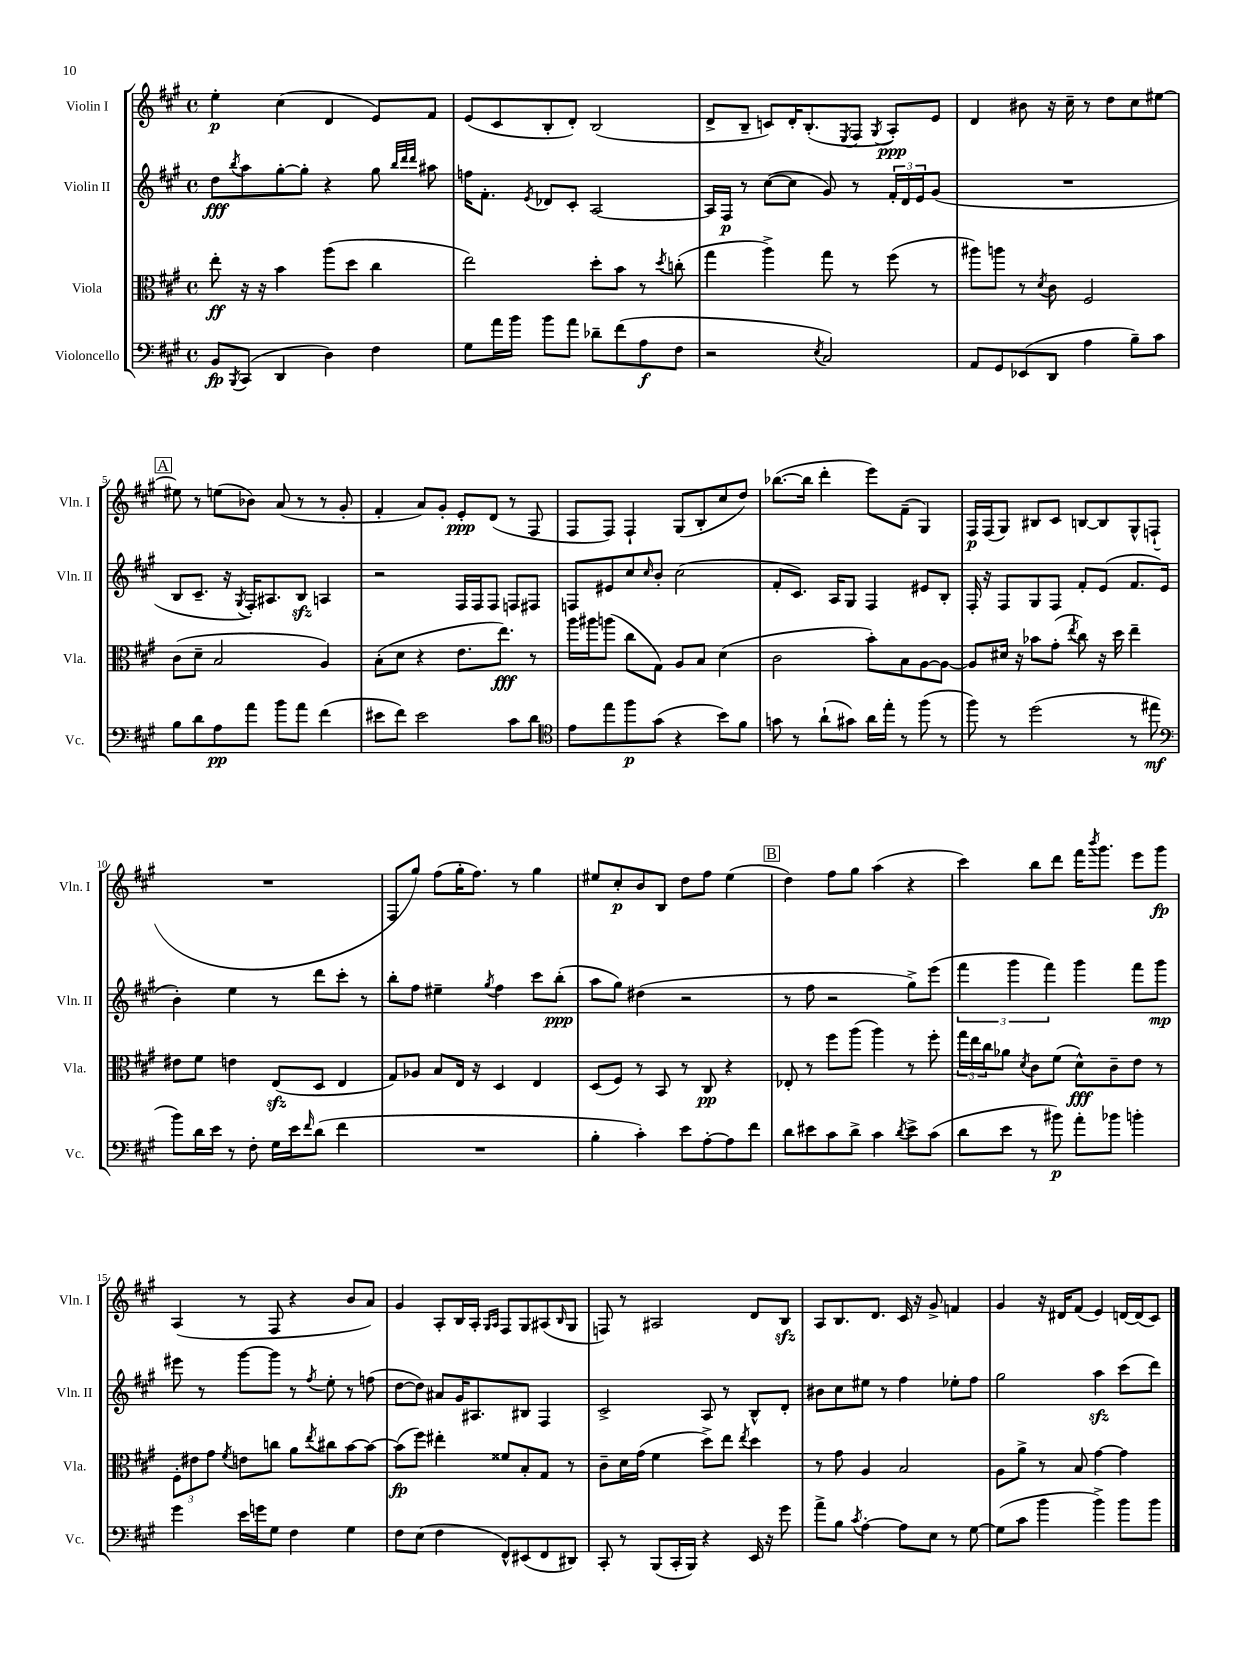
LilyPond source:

<<
\new StaffGroup <<
\new Staff = "s0" \with { instrumentName = "Violin I" shortInstrumentName = "Vln. I" } {
    \clef treble \key a \major \defaultTimeSignature \time 4/4
    e''4-.\p cis''4( d'4 e'8) fis'8 |
    e'8( cis'8 b8-. d'8-.) b2( |
    d'8-> b8-- c'8) d'16-. b8.-.( \acciaccatura { e8 } fis8 \acciaccatura { gis8 } a8-.\ppp) e'8 |
    d'4 bis'8 r16 cis''16-- r8 d''8 cis''8 eis''8~ |
    \mark \markup { \box "A" } eis''8 r8 e''8( bes'8) a'8( r8 r8 gis'8-. |
    fis'4-. a'8) gis'8-. e'8-.\ppp d'8( r8 fis8 |
    fis8 fis8) fis4-! gis8( b8-. cis''8 d''8) |
    bes''8.~( bes''16 d'''4-. e'''8) fis'8--( gis4) |
    fis16\p fis16( gis8) bis8 cis'8 b8~ b8 gis8-^ f8-!( |
    R1 |
    fis8 gis''8) fis''8( gis''16-. fis''8.) r8 gis''4 |
    eis''8 cis''8-.\p b'8 b8 d''8 fis''8 eis''4( |
    \mark \markup { \box "B" } d''4) fis''8 gis''8 a''4( r4 |
    cis'''4) b''8 d'''8 fis'''16 \acciaccatura { b'''8 } gis'''8. e'''8 gis'''8\fp |
    a4( r8 fis8 r4 b'8 a'8) |
    gis'4 a8-. b16 a16-. \grace { gis16 a16 } fis8 gis8 ais8( \grace { b16 } gis8 |
    f8) r8 ais2 d'8 b8\sfz |
    a8 b8. d'8. cis'16 r16 gis'8-> f'4 |
    gis'4 r16 dis'16 fis'8( e'4) d'16~ d'16( cis'8) \bar "|." |
}
\new Staff = "s1" \with { instrumentName = "Violin II" shortInstrumentName = "Vln. II" } {
    \clef treble \key a \major \defaultTimeSignature \time 4/4
    d''8\fff \acciaccatura { b''8 } a''8 gis''8~-. gis''8-. r4 gis''8 \grace { b''32 d'''32 d'''32 } ais''8 |
    f''16 fis'8.-. \acciaccatura { e'8 } des'8 cis'8-. a2~ |
    a16 fis16\p r8 cis''8~( cis''8 gis'8) r8 \tuplet 3/2 { fis'16-. d'16 e'16 } gis'8( |
    R1 |
    \mark \markup { \box "A" } b8 cis'8.-- r16 \acciaccatura { gis8 } fis16-.) ais8. b8\sfz a4 |
    r2 fis16 fis16 fis8 f8 fis8 |
    f8 eis'8 cis''8 \grace { cis''16 } b'8-. cis''2( |
    fis'8-. cis'8.) a16 gis8 fis4 eis'8 b8-. |
    fis16-. r16 fis8 gis8 fis8 fis'8-. e'8( fis'8. e'16 |
    b'4-.) e''4 r8 d'''8 cis'''8-. r8 |
    b''8-. fis''8 eis''4-- \acciaccatura { gis''8 } fis''4 cis'''8 b''8-.\ppp( |
    a''8 gis''8) dis''4( r2 |
    \mark \markup { \box "B" } r8 fis''8 r2 gis''8->) e'''8( |
    \tuplet 3/2 { fis'''4 gis'''4 fis'''4) } gis'''4 fis'''8 gis'''8\mp |
    eis'''8 r8 gis'''8~ gis'''8 r8 \acciaccatura { fis''8 } e''8-. r8 f''8( |
    d''8~ d''8) ais'8 gis'16 ais8. bis8 fis4 |
    cis'2-> a8 r8 b8-^ d'8-. |
    bis'8 cis''8 eis''8 r8 fis''4 ees''8-. fis''8 |
    gis''2 a''4\sfz cis'''8( d'''8) \bar "|." |
}
\new Staff = "s2" \with { instrumentName = "Viola" shortInstrumentName = "Vla." } {
    \clef alto \key a \major \defaultTimeSignature \time 4/4
    e''8-.\ff r16 r16 b'4 a''8( d''8 cis''4 |
    e''2) d''8-. b'8 r8 \acciaccatura { d''8 } c''8-.( |
    gis''4 a''4->) gis''8 r8 fis''8( r8 |
    ais''8) a''8 r8 \acciaccatura { d'8 } cis'8 fis2 |
    \mark \markup { \box "A" } cis'8( d'8-- b2 a4) |
    b8-.( d'8 r4 e'8. e''8.\fff) r8 |
    a''16 ais''16 a''8( cis''8 gis8) a8 b8 d'4( |
    cis'2 b'8-.) b8 a8~ a8~ |
    a8 dis'16 r16 bes'8 gis'8-.( \acciaccatura { e''8 } cis''8) r16 d''16 e''4-- |
    eis'8 fis'8 e'4 e8\sfz( d8 e4 |
    gis8) aes8 b8 e16 r16 d4 e4 |
    d8( fis8) r8 b,8 r8 cis8\pp r4 |
    \mark \markup { \box "B" } ees8-. r8 fis''8 a''8( a''4) r8 fis''8-. |
    \tuplet 3/2 { gis''16 e''16 cis''16 } aes'8 \acciaccatura { d'8 } cis'8 fis'8( d'8-^\fff) cis'8-- e'8 r8 |
    \tuplet 3/2 { fis8-. eis'8 gis'8 } \acciaccatura { fis'8 } e'8 c''8 a'8 \acciaccatura { e''8 } cis''8 b'8~ b'8~ |
    b'8\fp( fis''8) eis''4-. fisis'8 b8-. gis8 r8 |
    cis'8-- d'16 gis'16( fis'4 d''8->) e''8 \acciaccatura { e''8 } d''4 |
    r8 gis'8 a4 b2 |
    a8 a'8-> r8 b8 gis'4~ gis'4 \bar "|." |
}
\new Staff = "s3" \with { instrumentName = "Violoncello" shortInstrumentName = "Vc." } {
    \clef bass \key a \major \defaultTimeSignature \time 4/4
    b,8\fp \acciaccatura { b,,8 } cis,8( d,4 d4) fis4 |
    gis8 a'16 b'16 b'8 a'8 des'8-- fis'8( a8\f fis8 |
    r2 \acciaccatura { e8 } cis2) |
    a,8 gis,8 ees,8( d,8 a4 b8--) cis'8 |
    \mark \markup { \box "A" } b8 d'8 a8\pp a'8 b'8 a'8 fis'4( |
    eis'8 fis'8) eis'2 cis'8 d'8 |
    \clef tenor e'8 e''8 fis''8\p gis'8( r4 b'8) fis'8 |
    g'8 r8 a'8-!( gis'8) a'16 e''16-. r8 fis''8( r8 |
    fis''8) r8 d''2( r8 eis''8\mf |
    \clef bass b'8) d'16 e'16 r8 fis8-. gis16 e'16 \grace { fis'16 } d'8( fis'4 |
    R1 |
    b4-. cis'4-.) e'8 a8~-. a8 fis'8 |
    \mark \markup { \box "B" } d'8 eis'8 cis'8 d'8-> cis'4 \acciaccatura { d'8 } eis'8-> cis'8( |
    d'8 e'8 r8 bis'8\p) a'8-. bes'8 b'4-. |
    gis'4 e'16 g'16 gis8 fis4 gis4 |
    fis8 e8( fis4 fis,8-^) eis,8( fis,8 dis,8) |
    cis,8-. r8 b,,8( cis,16-. b,,16) r4 e,16 r16 gis'8 |
    a'8-> b8 \acciaccatura { cis'8 } a4~-. a8 e8 r8 gis8~ |
    gis8( cis'8 b'4 b'4->) b'8 b'8 \bar "|." |
}
>>
>>
